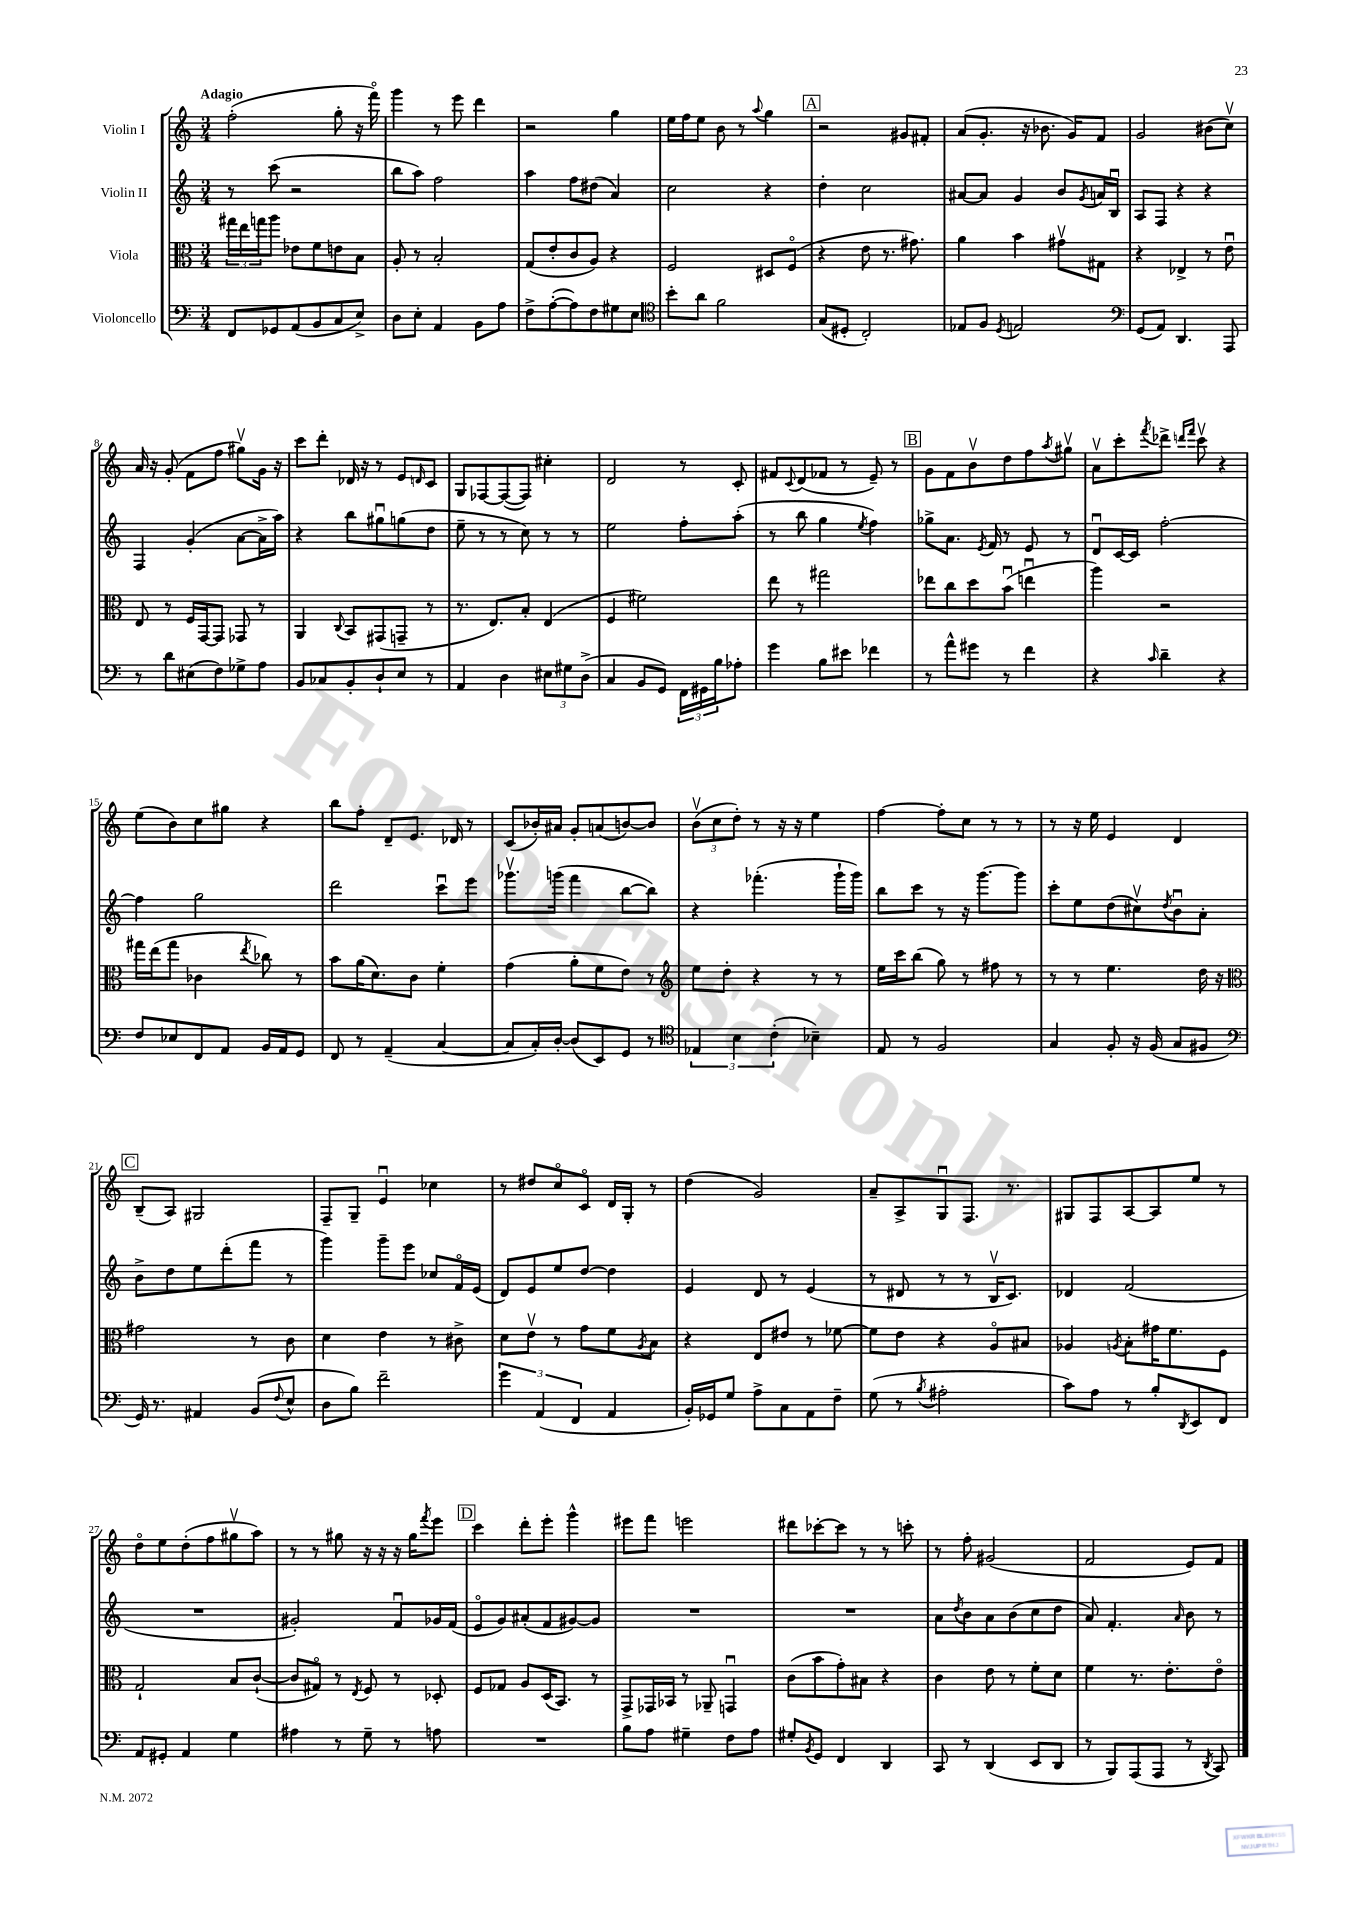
<<
\new StaffGroup <<
\new Staff = "s0" \with { instrumentName = "Violin I" } {
    \clef treble \key c \major \numericTimeSignature \time 3/4 \tempo "Adagio"
    f''2-.( g''8-. r16 f'''16\flageolet) |
    g'''4 r8 e'''8 d'''4 |
    r2 g''4 |
    e''16 f''16 e''8 b'8 r8 \appoggiatura { a''8 } g''4 |
    \mark \markup { \box "A" } r2 gis'8 fis'8-. |
    a'8( g'8.-. r16 bes'8. g'16) f'8 |
    g'2 bis'8( c''8\upbow) |
    a'16 r16 g'8-.( f'8 f''8 gis''8\upbow) g'16 r16 |
    c'''8 d'''8-. des'16 r16 r8 e'8 \grace { d'16 } c'8 |
    g8 fes8~ fes8~( fes8) cis''4-. |
    d'2 r8 c'8-. |
    fis'8 \appoggiatura { c'8 } d'8( fes'8 r8 e'8--) r8 |
    \mark \markup { \box "B" } g'8 f'8 b'8\upbow d''8 f''8 \acciaccatura { a''8 } gis''8\upbow |
    a'8\upbow c'''8-. \acciaccatura { f'''8 } des'''8-> \grace { d'''16 f'''16 } c'''8\upbow r4 |
    e''8( b'8) c''8 gis''8 r4 |
    b''8 f''8-. d'8-- e'8. des'16 r8 |
    c'8( bes'16-.) ais'16 g'8-. a'8( b'8~) b'8 |
    \tuplet 3/2 { b'8\upbow( c''8 d''8-.) } r8 r16 r16 e''4 |
    f''4~ f''8-. c''8 r8 r8 |
    r8 r16 e''16 e'4 d'4 |
    \mark \markup { \box "C" } b8--( a8) gis2 |
    f8-- g8-- e'4\downbow ces''4 |
    r8 dis''8 c''8\flageolet c'8\flageolet d'16 g16-. r8 |
    d''4( g'2) |
    a'8-- a8-> g8\downbow f8. r8. |
    gis8 f8 a8~ a8 e''8 r8 |
    d''8\flageolet e''8 d''8-.( f''8 gis''8\upbow a''8) |
    r8 r8 gis''8 r16 r16 r16 gis''16 \acciaccatura { f'''8 } e'''8 |
    \mark \markup { \box "D" } c'''4 d'''8-. e'''8-. g'''4-^ |
    eis'''8 f'''8 e'''2 |
    dis'''8 ces'''8~-. ces'''8 r8 r8 c'''8-. |
    r8 f''8-. gis'2( |
    f'2 e'8) f'8 \bar "|." |
}
\new Staff = "s1" \with { instrumentName = "Violin II" } {
    \clef treble \key c \major \numericTimeSignature \time 3/4
    r8 c'''8( r2 |
    b''8 a''8) f''2 |
    a''4 f''8 dis''8( a'4) |
    c''2 r4 |
    \mark \markup { \box "A" } d''4-. c''2 |
    ais'8~ ais'8 g'4 b'8 \acciaccatura { g'8 } a'16 b16\downbow |
    a8 f8 r4 r4 |
    f4 g'4-.( a'8~ a'16-> a''16) |
    r4 b''8 gis''8\downbow g''8( d''8 |
    e''8-- r8 r8 c''8) r8 r8 |
    e''2 f''8-. a''8-.( |
    r8 b''8 g''4 \acciaccatura { e''8 } f''4) |
    \mark \markup { \box "B" } ges''8-> a'8. \acciaccatura { e'8 } f'16 r8 e'8 r8 |
    d'8\downbow c'16~ c'16 f''2~-. |
    f''4 g''2 |
    d'''2 c'''8\downbow e'''8 |
    ges'''8.\upbow g'''16( f'''4 b''8~ b''8) |
    r4 fes'''4.-.( g'''16-! g'''16) |
    b''8 c'''8 r8 r16 g'''8.~ g'''8 |
    c'''8-. e''8 d''8( cis''8\upbow) \acciaccatura { d''8 } b'8\downbow a'8-. |
    \mark \markup { \box "C" } b'8-> d''8 e''8 d'''8-.( f'''8 r8 |
    g'''4) g'''8-- e'''8 ces''8 f'16\flageolet e'16( |
    d'8) e'8 e''8 d''8~ d''4 |
    e'4 d'8 r8 e'4( |
    r8 dis'8 r8 r8 b16\upbow c'8.) |
    des'4 f'2( |
    R2. |
    gis'2-.) f'8\downbow ges'16 f'16( |
    \mark \markup { \box "D" } e'8\flageolet g'8) ais'8-.( f'8 gis'8~) gis'8 |
    R2. |
    R2. |
    a'8 \acciaccatura { d''8 } b'8 a'8 b'8( c''8 d''8 |
    a'8) f'4.-. \grace { a'16 } b'8 r8 \bar "|." |
}
\new Staff = "s2" \with { instrumentName = "Viola" } {
    \clef alto \key c \major \numericTimeSignature \time 3/4
    \tuplet 3/2 { gis''16 e''16 g''16 } a''8 ees'8 f'8 e'8 b8 |
    a8-. r8 b2-. |
    g8( e'8-. c'8 a8) r4 |
    f2 dis8 f8\flageolet( |
    \mark \markup { \box "A" } r4 e'8 r8. gis'8.) |
    a'4 b'4 gis'8\upbow gis8 |
    r4 ees4-> r8 e'8\downbow |
    e8 r8 f16 g,16~ g,8 ges,8 r8 |
    a,4 \appoggiatura { c8 } b,8 gis,8( g,8-- r8 |
    r8. e8.) b8-. e4( |
    f4 fis'2) |
    e''8 r8 gis''2 |
    \mark \markup { \box "B" } ees''8 c''8 d''8 b'8\downbow( e''4\downbow |
    a''4) r2 |
    gis''16 e''16( gis''8 ces'4 \acciaccatura { e''8 } ces''8) r8 |
    b'8 a'16( d'8.) c'8 f'4-. |
    g'4( a'8-. f'8 e'8) r8 |
    \clef treble e''8 d''8-. r4 r8 r8 |
    e''16 c'''16 b''8( g''8) r8 fis''8 r8 |
    r8 r8 e''4. d''16 r16 |
    \mark \markup { \box "C" } \clef alto gis'2 r8 c'8 |
    d'4 e'4 r8 cis'8-> |
    d'8 e'8\upbow r8 g'8 f'8 \acciaccatura { a8 } b8 |
    r4 e8 eis'8 r8 fes'8~ |
    fes'8 e'8 r4 a8\flageolet bis8 |
    aes4 \acciaccatura { a8 } b8-. gis'16 f'8. f8 |
    g2-! b8 c'8~-!( |
    c'8 gis8\flageolet) r8 \acciaccatura { e8 } f8 r8 des8-. |
    \mark \markup { \box "D" } f8 ges8 a8 d16( b,8.) r8 |
    g,8-> ges,16 bes,16 r8 aes,8-- g,4\downbow |
    c'8( b'8 g'8-.) bis8 r4 |
    c'4 e'8 r8 f'8-. d'8 |
    f'4 r8. e'8.-. e'8\flageolet \bar "|." |
}
\new Staff = "s3" \with { instrumentName = "Violoncello" } {
    \clef bass \key c \major \numericTimeSignature \time 3/4
    f,8 ges,8 a,8( b,8 c8 e8->) |
    d8 e8-. a,4 b,8 a8 |
    f8-> a8~-.( a8) f8 gis8 e8 |
    \clef tenor b'8-. a'8 f'2 |
    \mark \markup { \box "A" } g8( dis8-. c2-.) |
    ees8 f8 \acciaccatura { d8 } e2 |
    \clef bass g,8( a,8) d,4. a,,8 |
    r8 d'8 eis8( f8) ges8-> a8 |
    b,8 ces8 b,8-. d8-! e8 r8 |
    a,4 d4 \tuplet 3/2 { eis8 gis8 d8->( } |
    c4 b,8 g,8) \tuplet 3/2 { f,16 gis,16 b16 } aes8-. |
    g'4 b8 eis'8 fes'4 |
    \mark \markup { \box "B" } r8 a'8-^ gis'8 r8 f'4 |
    r4 \grace { c'16 } d'4-- r4 |
    f8 ees8 f,8 a,8 b,16 a,16 g,8 |
    f,8 r8 a,4--( c4~ |
    c8 c16-.) d16~-. d8( e,8) g,8 r8 |
    \clef tenor \tuplet 3/2 { ees4 b4 c'4-.( } bes4--) |
    e8 r8 f2 |
    g4 f8-. r16 f16( g8 fis8 |
    \mark \markup { \box "C" } \clef bass g,16) r8. ais,4 b,8( \appoggiatura { f8 } e8-^ |
    d8 b8) f'2-- |
    \tuplet 3/2 { g'4 a,4( f,4 } a,4 |
    b,16-.) ges,16 g8 a8-> c8 a,8 f8-- |
    g8( r8 \acciaccatura { b8 } ais2-. |
    c'8) a8 r8 b8-. \acciaccatura { d,8 } e,8 f,8 |
    a,8 gis,8-. a,4 g4 |
    ais4 r8 g8-- r8 a8 |
    \mark \markup { \box "D" } R2. |
    b8 a8 gis4-- f8 a8 |
    gis8-. \acciaccatura { b,8 } g,8 f,4 d,4 |
    c,8 r8 d,4( e,8 d,8 |
    r8 b,,8) a,,8( a,,8 r8 \acciaccatura { d,8 } c,8) \bar "|." |
}
>>
>>
